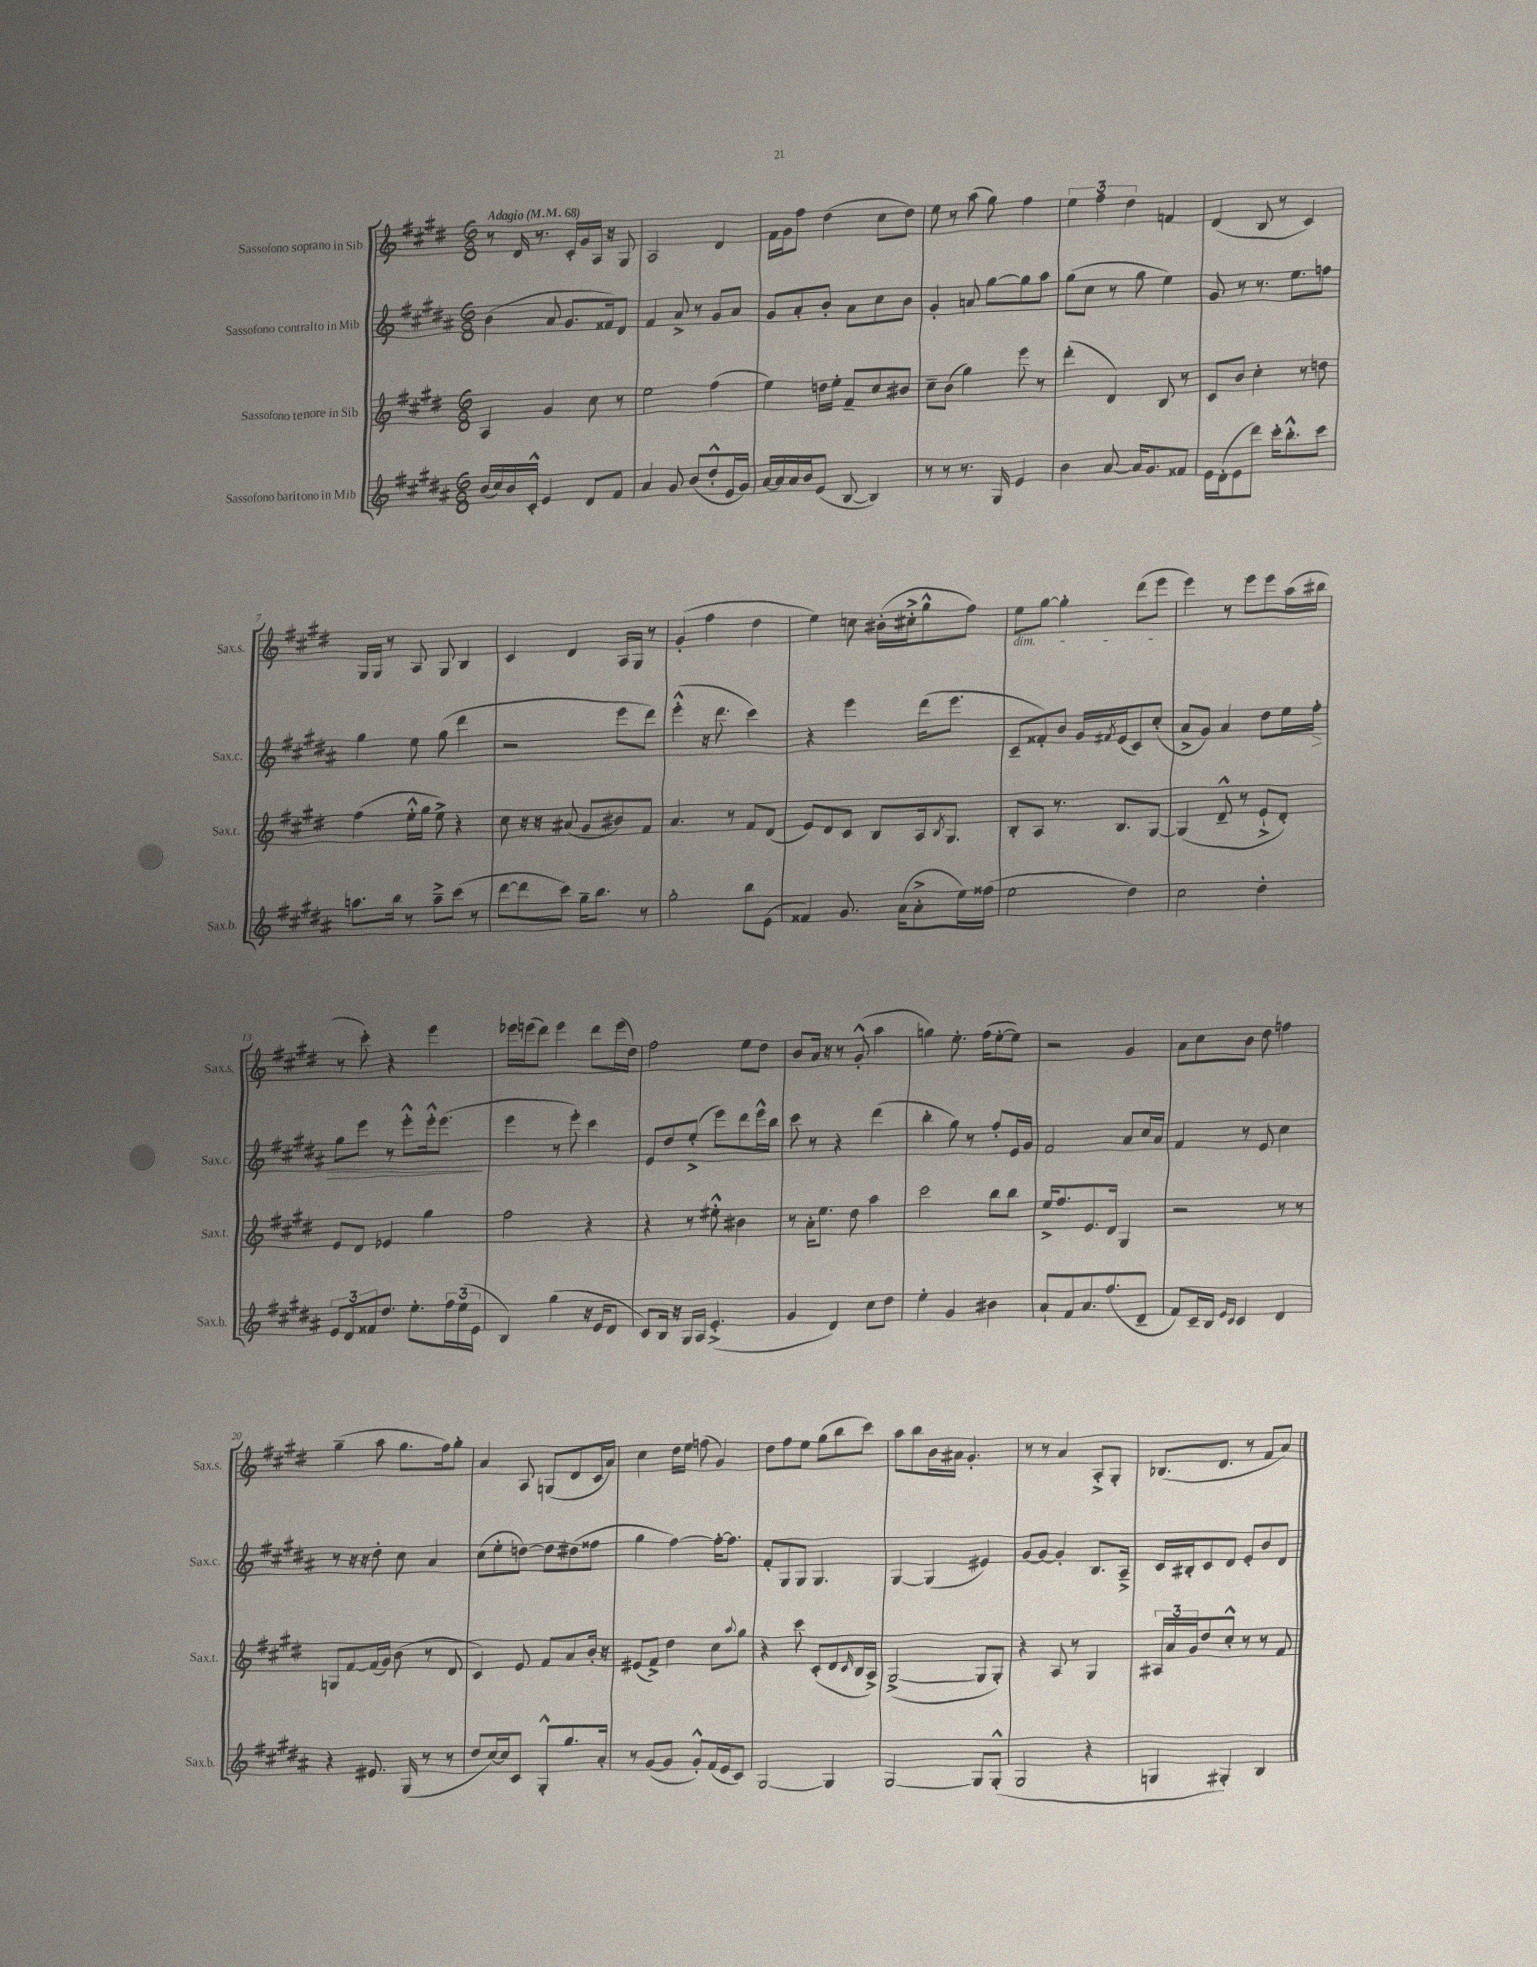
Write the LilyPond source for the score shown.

<<
\new StaffGroup <<
\new Staff = "s0" \with { instrumentName = "Sassofono soprano in Sib" shortInstrumentName = "Sax.s." } {
    \clef treble \key e \major \numericTimeSignature \time 6/8 \tempo "Adagio" 4 = 68
    r8 dis'16 r8. cis'16-. gis'16 a16 r16 gis8 |
    a2 dis'4 |
    fis'16 gis'16 fis''8 dis''4( cis''8 dis''8) |
    e''8 r8 a''8( gis''8) fis''4 |
    \tuplet 3/2 { e''4 fis''4 dis''4 } f'4 |
    dis'4( b8 r8 cis'4) |
    gis16 gis16 r8 a8 gis8 b4 |
    cis'4 dis'4 a16 gis16 r8 |
    gis'4-.( fis''4 dis''4 |
    e''4) c''8 bis'16-.( cis''16-.-> gis''8-^ fis''8) |
    e''8\dim gis''8~ gis''4-. dis'''8( e'''8\! |
    e'''4) r8 e'''8 e'''8 a''16( bis''16 |
    r8 cis'''8-.) r4 e'''4 |
    ees'''16 e'''16( dis'''8) e'''4 dis'''8 e'''16( dis''16) |
    fis''2 e''8 dis''8 |
    b'8 a'16 r16 r8 gis'8-.-^( a''4 |
    g''4) e''8.-. fis''16( e''8~-. e''8) |
    r2 gis'4 |
    a'8 cis''8 b'8 dis''8 f''4 |
    gis''4--( a''8 gis''8. fis''16) gis''8-. |
    a'4 a8 g8( dis'8 cis'16 a'16) |
    cis''4 dis''16 e''16 f''8( gis'4) |
    dis''8 fis''8 e''8 gis''8( b''8 cis'''8) |
    a''8 b''8 b'16 ais'16 gis'4.-. |
    r8 r8 a'4 a8-.-> gis8-. |
    bes8.( dis'8. r8 fis'8 a'8) \bar "|." |
}
\new Staff = "s1" \with { instrumentName = "Sassofono contralto in Mib" shortInstrumentName = "Sax.c." } {
    \clef treble \key b \major \numericTimeSignature \time 6/8
    b'4( ais'8 gis'8. fisis'16) dis'8 |
    fis'4 ais'8-> r8 gis'8 ais'8 |
    gis'8 ais'8-. b'8-. ais'8 cis''8 b'8 |
    gis'4-. a'8 gis''8~ gis''8 ais''8 |
    gis''8( cis''8 r8 gis''8 e''4) |
    gis'8 r8 r8. e''8. f''8 |
    gis''4 e''8 gis''8( dis'''4 |
    r2 e'''8 dis'''8) |
    e'''4-.-^( r16 dis'''8. cis'''4) |
    r4 e'''4 dis'''16( e'''8. |
    cis'8-- fisis'8-.) b'8 gis'16 \acciaccatura { fis'8 } e'16( cis'8) cis''8-.( |
    ais'8-> gis'8) ais'4 dis''8 e''16 fis''16-.\> |
    gis''8 e'''8 r8 e'''8-.-^ e'''16-.-^ e'''8.\!( |
    e'''4 r8 e'''8-.) cis'''4 |
    e'8 dis''8 e''8-.->( e'''8) dis'''8 e'''16-^ b''16 |
    cis'''8 r8 r4 dis'''4( |
    b''4-. gis''8) r8 fis''8-. e'16 gis'16 |
    fis'2 ais'8 cis''16 ais'16 |
    fis'4 r8 e'8 cis''4 |
    r8 r16 r16 dis''8-. cis''8 ais'4 |
    cis''8( e''8-. d''8~) d''8 dis''8( fisis''8 |
    gis''4 fis''4~) fis''16~-. fis''8. |
    fis'8-. gis8 gis8 gis4. |
    gis4~ gis4( eis'4) |
    gis'8~ gis'8~ gis'4-. b8. ais16---> |
    cis'16 bis16-. cis'8 dis'8 e'8-. b'8 dis'8 \bar "|." |
}
\new Staff = "s2" \with { instrumentName = "Sassofono tenore in Sib" shortInstrumentName = "Sax.t." } {
    \clef treble \key e \major \numericTimeSignature \time 6/8
    a4 gis'4 cis''8 r8 |
    e''2 fis''4( |
    e''4) d''16 e''16-. fis'8-- cis''8 bis'8 |
    cis''8-- b'8( gis''4) e'''8 r8 |
    dis'''4-.( dis'4) b8 r8 |
    cis'8 b'8 cis''4-. r8 d''8 |
    fis''4( e''16-.-^ gis''16 e''8->) r4 |
    cis''8 r16 r16 ais'8( gis'8 bis'8) fis'8 |
    a'4. r8 fis'8 dis'8( |
    e'8) dis'8 cis'8 b8 a16 \acciaccatura { b8 } gis8. |
    b8-. a8 r8. b8. gis8~ |
    gis4( dis'8---^ r8 e'8-!-> dis'8-.) |
    e'8 dis'8 ees'4 gis''4 |
    fis''2 r4 |
    r4 r8 eis''8-.-^ bis'4 |
    r8 a'16-. e''8. dis''8 a''4 |
    cis'''2 b''8 b''8 |
    e''16-> fis''8. e'8. dis'16 gis4 |
    r2 r8 r8 |
    g8 fis'8~ fis'16( gis'16) b'8( r8 dis'8 |
    cis'4) e'8 fis'8 a'8 b'16-. r16 |
    eis'8( fis'8->) dis''4 cis''8 \appoggiatura { a''8 } gis''8 |
    r4 cis'''8 cis'8-.( dis'8 \grace { cis'16 } b16 a16->) |
    gis2~->( gis8 gis8-.) |
    r4 a8 r8 gis4 |
    \tuplet 3/2 { ais16 a'16 gis'16 } dis''8 cis''8-.-^ r8 r8 fis'8 \bar "|." |
}
\new Staff = "s3" \with { instrumentName = "Sassofono baritono in Mib" shortInstrumentName = "Sax.b." } {
    \clef treble \key b \major \numericTimeSignature \time 6/8
    b'16( cis''16) b'16 cis'16-.-^ e'4 dis'8 fis'8 |
    ais'4 gis'8 b'8( dis''8-.-^ e'16 gis'16) |
    ais'16~ ais'16 ais'16 b'16 e'8( b8~ b4) |
    r8 r8 r8. gis16 e'4 |
    b'4 ais'8~ ais'16 gis'8. fisis'8 |
    e'16 dis'16-.( e'8 dis'''8) cis'''16-. b''8.-.-^ cis'''8 |
    a''8. b''16 r8 a''8---> cis'''8( r8 |
    dis'''8~ dis'''8 cis'''8) gis''16-- b''8. r8 |
    gis''2-. b''8 e'8( |
    fisis'4) gis'8. ais'16( ais'8-.-> e''16) fisis''16( |
    e''2 dis''4) |
    cis''2 dis''4-. |
    \tuplet 3/2 { e'8 dis'8 fisis'8 } dis''8. e''8.-. \tuplet 3/2 { fis''16 e''16( e'16 } |
    b4) gis''4( r16 e'16 dis'8 |
    cis'8) b16 r16 gis16 ais16 e'4.-.->( |
    gis'4 dis'4) cis''8 dis''8 |
    e''4-. gis'4 bis'4 |
    ais'8-! fis'8 ais'8. fis''8.( dis'8-- |
    fis'8) cis'16-- b16 \grace { e'16 cis'16 } cis'4 dis'4 |
    r4 eis'8. gis16( r8 r8 |
    dis''8 cis''16~) cis''16 cis'8 gis8-.-^ gis''8. ais'16-. |
    r8 gis'8~( gis'8 gis'8-.-^) fis'16( e'16 cis'8) |
    gis2~ gis4 |
    gis2~ gis8 gis8-.-^( |
    gis2 r4 |
    g4 gis4-.) b4 \bar "|." |
}
>>
>>
